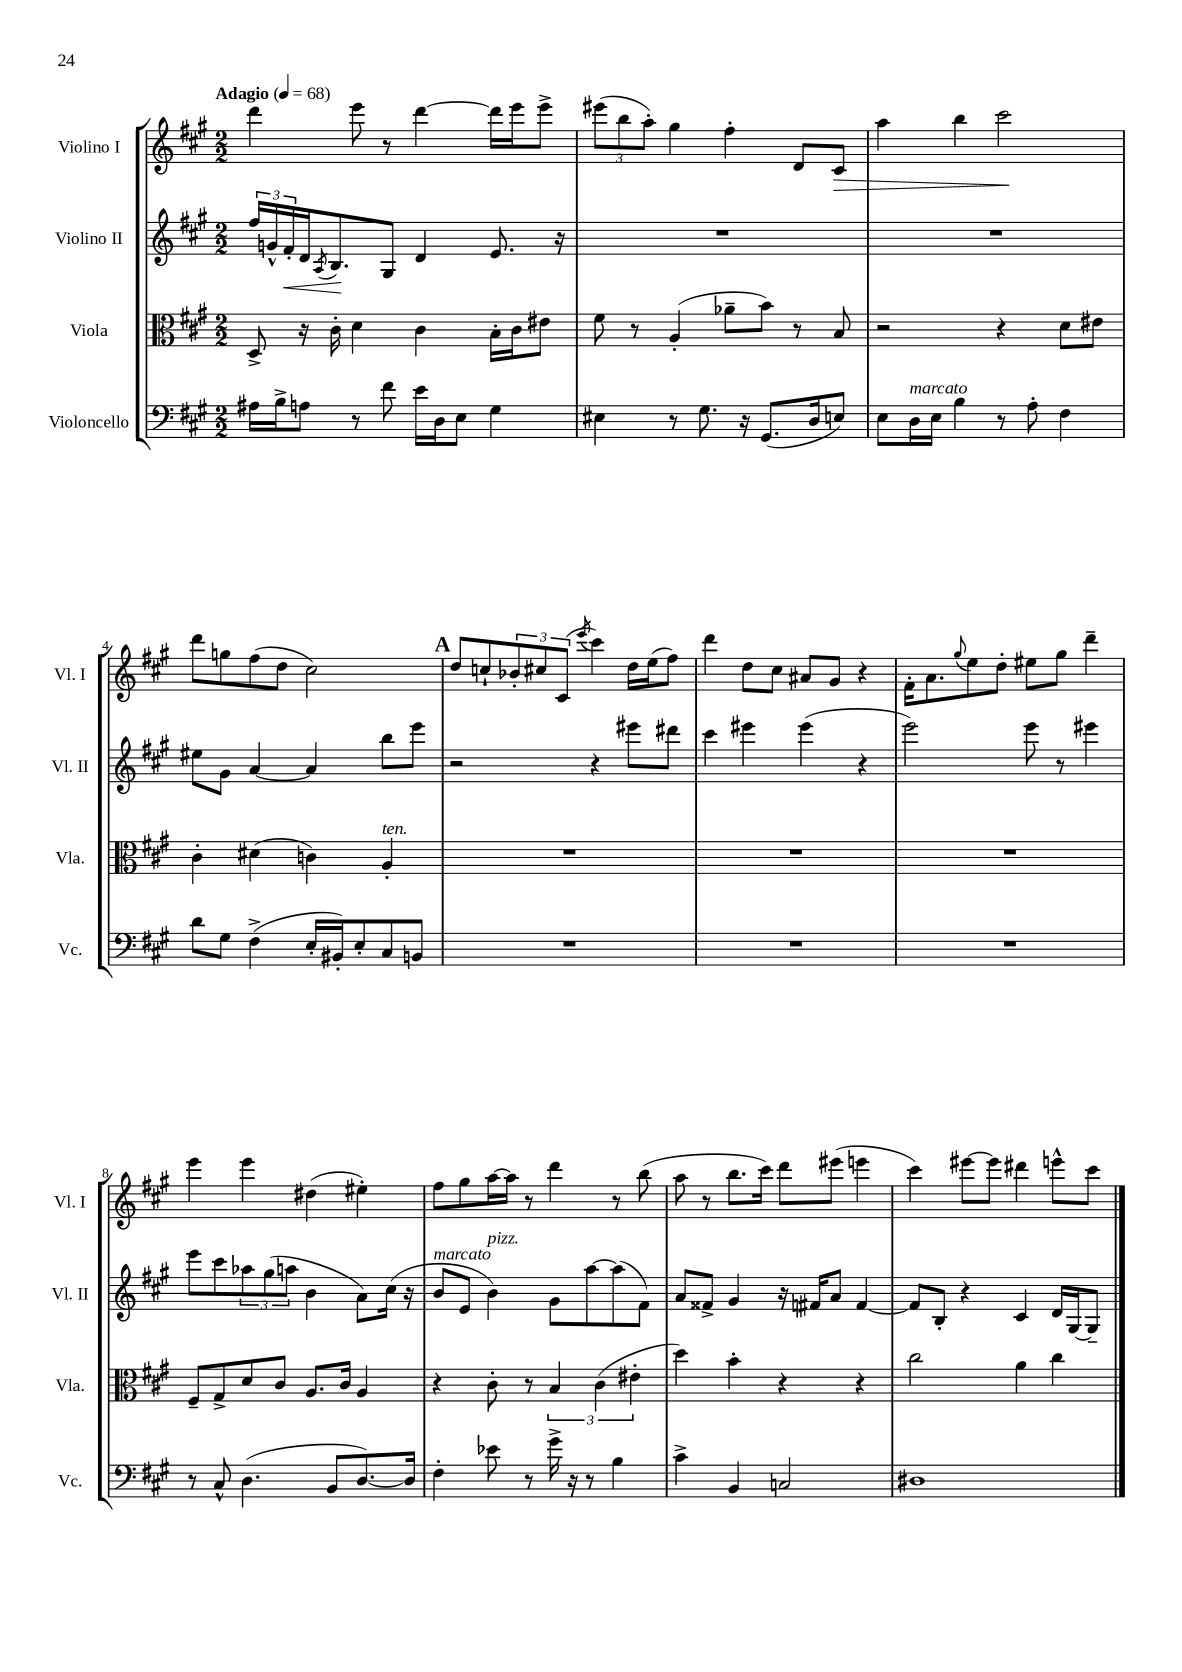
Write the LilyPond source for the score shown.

<<
\new StaffGroup <<
\new Staff = "s0" \with { instrumentName = "Violino I" shortInstrumentName = "Vl. I" } {
    \clef treble \key a \major \numericTimeSignature \time 2/2 \tempo "Adagio" 4 = 68
    d'''4 e'''8 r8 d'''4~ d'''16 e'''16 e'''8-> |
    \tuplet 3/2 { eis'''8( b''8 a''8-.) } gis''4 fis''4-. d'8 cis'8\> |
    a''4 b''4 cis'''2\! |
    d'''8 g''8 fis''8( d''8 cis''2) |
    \mark \markup { \bold "A" } d''8 c''8-! \tuplet 3/2 { bes'8-. cis''8 cis'8( } \acciaccatura { e'''8 } cis'''4) d''16 e''16( fis''8) |
    d'''4 d''8 cis''8 ais'8 gis'8 r4 |
    fis'16-. a'8. \appoggiatura { gis''8 } e''8 d''8-. eis''8 gis''8 d'''4-- |
    e'''4 e'''4 dis''4( eis''4-.) |
    fis''8 gis''8 a''16~ a''16 r8 d'''4 r8 b''8( |
    a''8 r8 b''8. cis'''16) d'''8 eis'''8( e'''4 |
    cis'''4) eis'''8~ eis'''8 dis'''4 e'''8-^ cis'''8 \bar "|." |
}
\new Staff = "s1" \with { instrumentName = "Violino II" shortInstrumentName = "Vl. II" } {
    \clef treble \key a \major \numericTimeSignature \time 2/2
    \tuplet 3/2 { fis''16 g'16-^ fis'16-.\< } d'16 \acciaccatura { a8 } b8.\! gis8 d'4 e'8. r16 |
    R1 |
    R1 |
    eis''8 gis'8 a'4~ a'4 b''8 e'''8 |
    \mark \markup { \bold "A" } r2 r4 eis'''8 dis'''8 |
    cis'''4 eis'''4 eis'''4( r4 |
    e'''2) e'''8 r8 eis'''4 |
    e'''8 cis'''8 \tuplet 3/2 { aes''8 gis''8( a''8 } b'4 a'8) cis''16( r16 |
    b'8^\markup { \italic "marcato" } e'8 b'4^\markup { \italic "pizz." }) gis'8 a''8~ a''8( fis'8) |
    a'8 fisis'8-> gis'4 r16 fis'16 a'8 fis'4~ |
    fis'8 b8-. r4 cis'4 d'16 gis16~ gis8-- \bar "|." |
}
\new Staff = "s2" \with { instrumentName = "Viola" shortInstrumentName = "Vla." } {
    \clef alto \key a \major \numericTimeSignature \time 2/2
    d8-> r16 cis'16-. d'4 cis'4 b16-. cis'16 eis'8 |
    fis'8 r8 a4-.( aes'8-- b'8) r8 b8 |
    r2 r4 d'8 eis'8 |
    cis'4-. dis'4( c'4) a4-.^\markup { \italic "ten." } |
    \mark \markup { \bold "A" } R1 |
    R1 |
    R1 |
    fis8-- gis8-> d'8 cis'8 a8. cis'16 a4 |
    r4 cis'8-. r8 \tuplet 3/2 { b4 cis'4( eis'4-. } |
    d''4) b'4-. r4 r4 |
    cis''2 a'4 cis''4 \bar "|." |
}
\new Staff = "s3" \with { instrumentName = "Violoncello" shortInstrumentName = "Vc." } {
    \clef bass \key a \major \numericTimeSignature \time 2/2
    ais16 b16-> a8 r8 fis'8 e'16 d16 e8 gis4 |
    eis4 r8 gis8. r16 gis,8.( d16 e8) |
    e8 d16^\markup { \italic "marcato" } e16 b4 r8 a8-. fis4 |
    d'8 gis8 fis4->( e16-. bis,16-.) e8-. cis8 b,8 |
    \mark \markup { \bold "A" } R1 |
    R1 |
    R1 |
    r8 cis8-^ d4.( b,8 d8.~) d16 |
    fis4-. ees'8 r8 gis'16-> r16 r8 b4 |
    cis'4-> b,4 c2 |
    dis1 \bar "|." |
}
>>
>>
